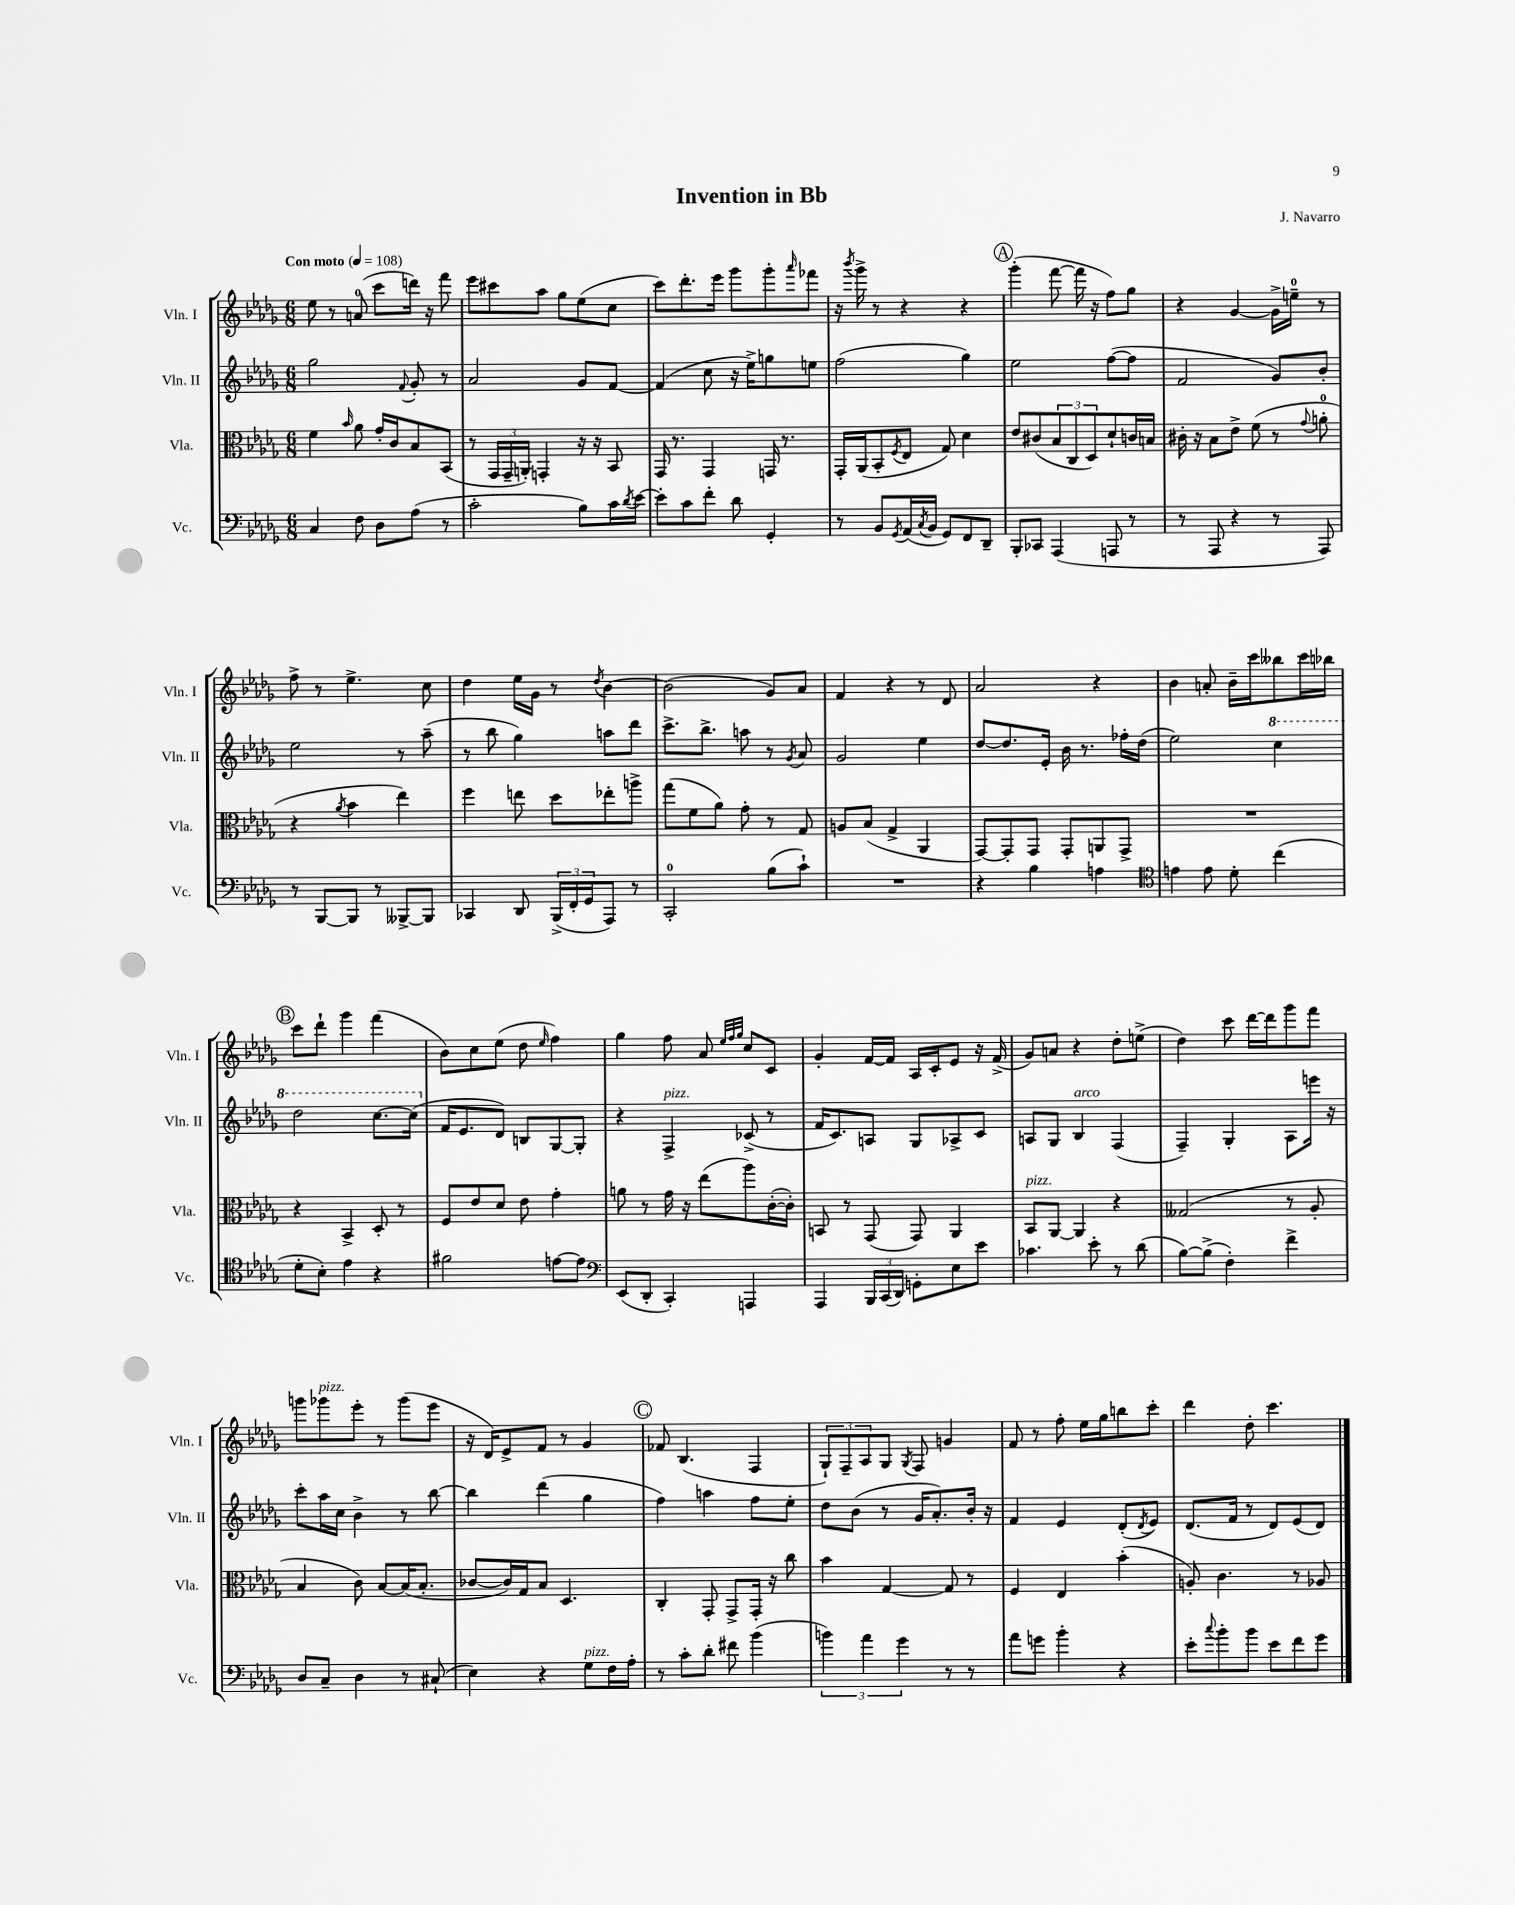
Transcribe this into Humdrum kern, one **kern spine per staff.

**kern	**kern	**kern	**kern
*part4	*part3	*part2	*part1
*staff4	*staff3	*staff2	*staff1
*I"Vc.	*I"Vla.	*I"Vln. II	*I"Vln. I
*I'Vc.	*I'Vla.	*I'Vln. II	*I'Vln. I
*clefF4	*clefC3	*clefG2	*clefG2
*k[b-e-a-d-g-]	*k[b-e-a-d-g-]	*k[b-e-a-d-g-]	*k[b-e-a-d-g-]
*M6/8	*M6/8	*M6/8	*M6/8
*MM108	*MM108	*MM108	*MM108
=1	=1	=1	=1
!	!	!	!LO:TX:a:B:t=Con moto
4C/	4f\	2gg-\	8ee-\
.	.	.	8r
.	16qqb-/	.	.
8F\	8a-\	.	(8an/
8D-\L	16g-'/LL	.	8ccc\L
.	16c/J	.	.
.	.	8qqf/	.
(8A-\J	8B-/	8g-'/	16dddn\Jk)
.	.	.	16r
8r	(8BB-/J	8r	8fff\
=2	=2	=2	=2
2c'\	8r	2a-/	8eee-\L
.	24GG-/LL	.	8ccc#X\
.	24GG-~/	.	.
.	24AAn'/JJ)	.	.
.	4GGn'/	.	8aa-\J
.	.	.	8gg-\L
8B-\L)	16r	8g-/L	(8ee-\
.	16r	.	.
16c\L	8BB-/	[8f/J	8cc\J
8qd-/	.	.	.
[16e-\JJ	.	.	.
=3	=3	=3	=3
8e-'\L]	16GG-/	(4f/]	8ccc\L)
.	8.r	.	.
8c\	.	.	8.ddd-'\
8f'\J	4GG-/	8cc\	.
.	.	.	16eee-\Jk
8d-\	.	16r	8ggg-\L
.	.	16ee-^\KL)	.
4GG-'/	16GGn/	8ggn\	8ggg-'\
.	8.r	.	.
.	.	.	16qqaaa-/
.	.	8een\J	8fff-X\J
=4	=4	=4	=4
8r	16GG-'/LL	(2ff\	16r
.	.	.	8qbbb-/
.	(16AA-/J	.	16ggg-^\
8BB-/L	8BB-'/	.	8r
8qGG-/	8qF/	.	.
(16AA-/L	8E-/J	.	4r
8qC/	.	.	.
16BB-/JJ	.	.	.
8GG-/L)	8G-/)	.	.
8FF/	4d-\	4gg-\)	4r
8DD-~/J	.	.	.
!!LO:REH:place=s1:t=A
=5	=5	=5	=5
8BBB-'/L	8e-/L	2ee-\	(4ggg-'\
8CC-X/J	(8c#X/	.	.
(4AAA-/	12B-/	.	[8fff\
.	12C/	.	.
.	.	.	16fff\]
.	12D-/)	.	.
.	.	.	16r
8AAAn/	8d-`/	([8ff\L	8ff\L)
8r	16cn/L	8ff\J]	8gg-\J
.	16Bn/JJ	.	.
=6	=6	=6	=6
8r	16c#X'\	2f/	4r
.	16r	.	.
8AAA-/	8B-\L	.	.
4r	8e-^\J	.	[4g-/
.	(8f\	.	.
8r	8r	8g-/L)	16g-^\LL]
.	.	.	16een~\JJ
.	8qqg-/	.	.
8AAA-/)	8an'\	8b-'/J	8r
!!LO:LB:g=z
=7	=7	=7	=7
8r	4r	2ee-\	8ff^\
[8BBB-/L	.	.	8r
.	8qa-/	.	.
8BBB-/J]	4b-\	.	4.ee-^\
8r	.	.	.
[8BBB--X^/L	4ee-\)	8r	.
8BBB--/J]	.	(8aa-~\	8cc\
=8	=8	=8	=8
4CC-X/	4ff\	8r	4dd-\
.	.	8bb-\	.
8DD-/	8een\	4gg-\)	16ee-\LL
.	.	.	16g-\JJ
(24BBB-^/LL	8dd-\L	.	8r
24FF'/	.	.	.
24GG-/J	.	.	.
.	.	.	8qdd-/
8AAA-/J)	8ee-X'\	8aan\L	[4b-\
8r	8aan^\J	8ddd-\J	.
=9	=9	=9	=9
2CC'/	(8gg-\L	8.ccc^\L	(2b-\]
.	8f\	.	.
.	.	8.bb-^\J	.
.	8a-\J)	.	.
.	8g-'\	8aan\	.
(8B-\L	8r	8r	8g-/L)
.	.	8qg-/	.
8c`\J)	8G-/	8a-/	8a-/J
=10	=10	=10	=10
2.r	8An/L	2g-/	4f/
.	(8B-/J	.	.
.	4G-^/	.	4r
.	4AA-/	4ee-\	8r
.	.	.	8d-/
=11	=11	=11	=11
4r	[8GG-/L)	[8dd-/L	2a-/
.	8GG-'/]	8.dd-/]	.
4B-\	8GG-/J	.	.
.	.	16e-'/Jk	.
.	8GG-'/L	16b-\	.
.	.	8.r	.
4An\	8AAn/	.	4r
.	8GG-^/J	16ff-X'\LL	.
.	.	(16dd-\JJ	.
=12	=12	=12	=12
*clefC4	*	*	*
4en\	2.r	2ee-\)	4b-\
8e\	.	.	8an'/
8d-'\	.	.	16b-~\LL
.	.	.	16ccc\J
*	*	*8va	*
(4cc\	.	4ccc\	8bb--X\
.	.	.	16ccc\L
.	.	.	16bb-X\JJ
!!LO:LB:g=z
!!LO:REH:place=s1:t=B
=13	=13	=13	=13
8d-'\L	4r	2ddd-\	8ccc\L
8B-'\J)	.	.	8ddd-`\J
4e-\	4BB-^/	.	4ggg-\
4r	8D-'/	[8.ccc\L	(4fff\
.	8r	.	.
.	.	(16ccc\Jk]	.
=14	=14	=14	=14
*	*	*X8va	*
2f#X\	8F/L	16f/KL	8b-\L)
.	.	8.e-/	.
.	8e-/	.	8cc\
.	8d-/J	8d-/J)	(8ee-\J
.	8e-\	8Bn/L	8dd-\
.	.	.	16qqee-/
[8en\L	4g-'\	[8G-/	4ff\)
8e\J]	.	8G-'/J]	.
=15	=15	=15	=15
*clefF4	*	*	*
(8EE-/L	8an\	4r	4gg-\
8DD-'/J	8r	.	.
!	!	!LO:TX:a:i:t=pizz.	!
4CC'/)	16g-\	4F^/	8ff\
.	16r	.	.
.	(8ee-\L	.	8a-/
.	.	.	32qqee-/LLL
.	.	.	32qqff/
.	.	.	32qqgg-/JJJ
4AAAn/	8aa-\)	(8c-X^/	8cc/L
.	([16c'\L	8r	8c/J
.	16c'\JJ])	.	.
=16	=16	=16	=16
4AAA-/	8BBn/	16f/KL	4g-'/
.	.	8.c/)	.
.	8r	.	.
24BBB-/LL	(8GG-/	8An/J	[16f/LL
(24CC/	.	.	.
.	.	.	16f/JJ]
24DD-/JJ)	.	.	.
8GGn'\L	8GG-/)	8G-/L	16A-/LL
.	.	.	16c'/J
8E-\	4AA-/	8A-X^/	8e-/J
8e-\J	.	8c/J	16r
.	.	.	(16f^/
=17	=17	=17	=17
!	!LO:TX:a:i:t=pizz.	!	!
4.c-X\	8BB-/L	8An/L	8g-/L)
.	[8AA-/J	8G-/J	8an/J
!	!	!LO:TX:a:i:t=arco	!
.	4AA-/]	4B-/	4r
8e-'\	.	.	.
8r	4r	(4F/	8dd-'\L
(8d-\	.	.	(8een^\J
=18	=18	=18	=18
[8B-\L)	(2G--X/	4F~/)	4dd-\)
(8B-^\J]	.	.	.
4F'\)	.	4G-'/	8ccc\
.	.	.	[16ddd-\LL
.	.	.	16ddd-\J]
4f^\	8r	8A-\L	8ggg-\
.	8A-'/	16eeen\Jk	8fff\J
.	.	16r	.
!!LO:LB:g=z
=19	=19	=19	=19
8D-/L	4B-/	8ccc'\L	8gggn\L
!	!	!	!LO:TX:a:i:t=pizz.
8C~/J	.	16aa-\L	8ggg-X\
.	.	16cc\JJ	.
4D-\	8c\)	4b-^\	8eee-'\J
.	[8B-/L	.	8r
8r	(16B-/K]	8r	(8ggg-\L
.	8.B-'/J	.	.
(8C#X`/	.	[8bb-\	8eee-\J
=20	=20	=20	=20
4E-\)	[8c-X/L	4bb-\]	16r
.	.	.	16d-/KL)
.	16c-/L])	.	8e-^/
.	16G-/J	.	.
4r	8B-/J	(4ddd-\	8f/J
.	4.D-/	.	8r
!LO:TX:a:i:t=pizz.	!	!	!
8G-\L	.	4gg-\	4g-/
16F\L	.	.	.
16A-'\JJ	.	.	.
!!LO:REH:place=s1:t=C
=21	=21	=21	=21
8r	4C'/	4ff\)	8f-X/
8c'\L	.	.	(4.B-/
8d-'\J	8GG-'/	4aan\	.
8f#X\	8GG-^/L	.	.
(4b-\	16GG-'/Jk	8ff\L	4F/
.	16r	.	.
.	8cc\	8ee-'\J	.
=22	=22	=22	=22
6bn\)	4b-\	8dd-\L	12G-`/L)
.	.	.	12F~/
.	.	(8b-\J	.
6a-\	.	.	12A-/
.	[4G-/	8r	8G-/J
6g-\	.	.	.
.	.	.	8qG-/
.	.	16g-/KL	8F/
.	.	8.a-'/)	.
8r	8G-/]	.	4gn/
8r	8r	16b-'/Jk	.
.	.	16r	.
=23	=23	=23	=23
8a-\L	4F/	4f/	8f/
8gn\J	.	.	8r
4b-'\	4E-/	4e-/	8ff'\
.	.	.	16ee-\LL
.	.	.	16gg-\J
4r	(4b-'\	(8d-'/L	8bbn\
.	.	8qd-/	.
.	.	8e-/J)	8ccc'\J
=24	=24	=24	=24
8e-'\L	8An'/)	(8.d-/L	4ddd-\
8qqcc/	.	.	.
8b-'\	4.c\	.	.
.	.	16f/Jk	.
8b-\J	.	8r	8dd-'\
8e-\L	.	8d-/L)	4.ccc\
8f\	8r	(8e-/	.
8g-\J	8A-X/	8d-/J)	.
==	==	==	==
*-	*-	*-	*-
